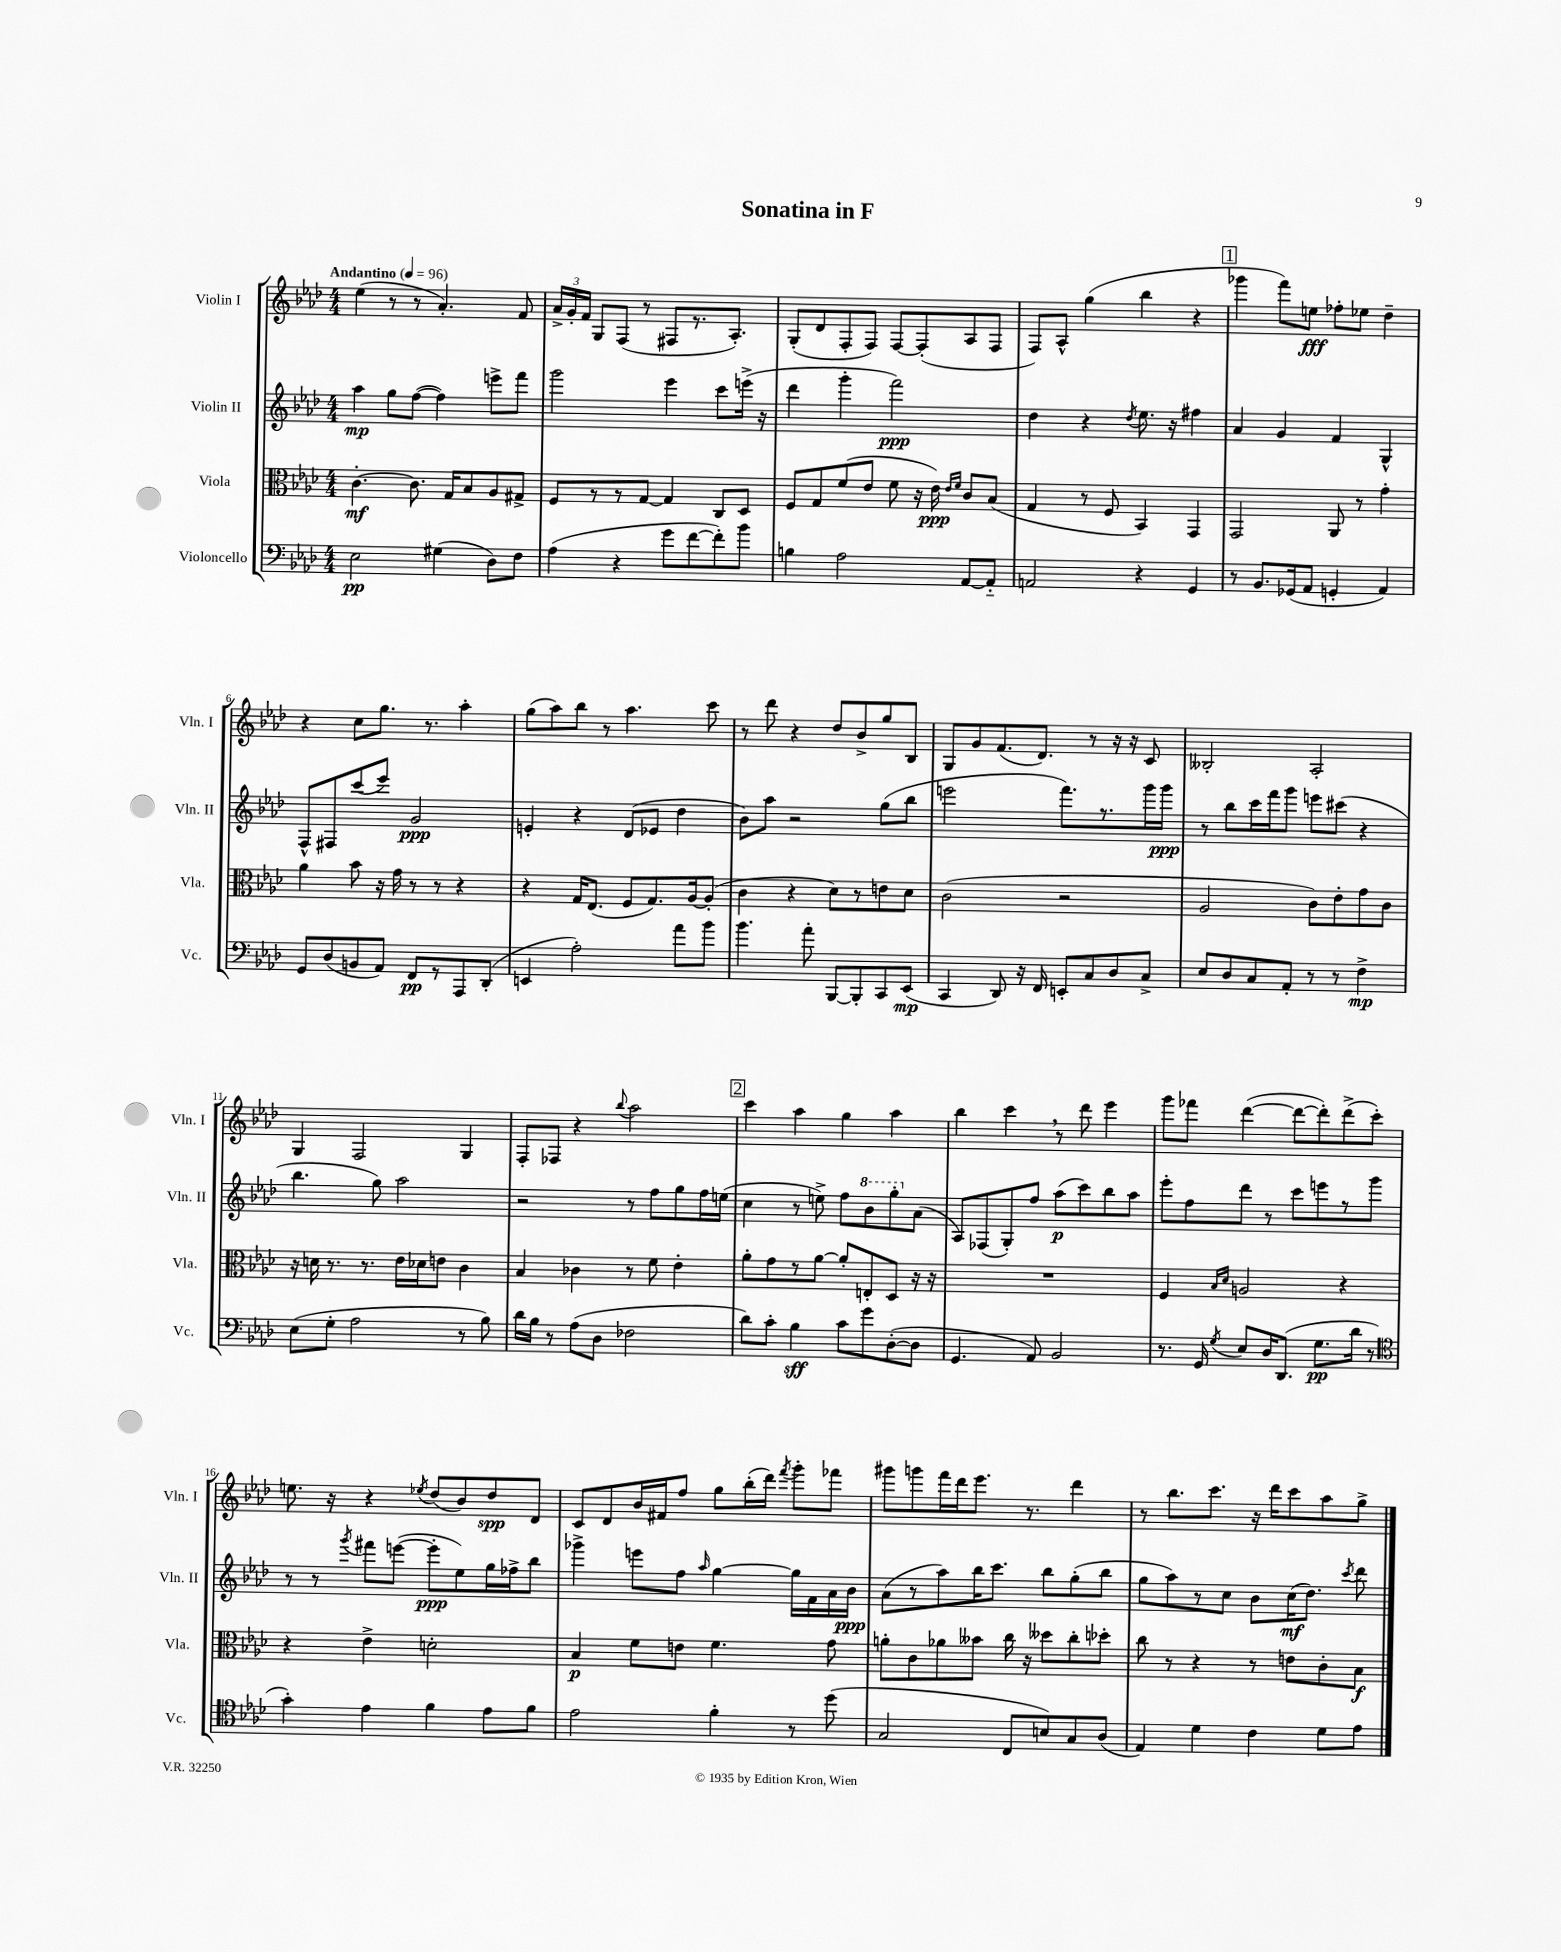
\header { title = "Sonatina in F" }
<<
\new StaffGroup <<
\new Staff = "s0" \with { instrumentName = "Violin I" shortInstrumentName = "Vln. I" } {
    \clef treble \key aes \major \numericTimeSignature \time 4/4 \tempo "Andantino" 4 = 96
    \autoBeamOff ees''4( r8 r8 aes'4.-.) f'8 |
    \tuplet 3/2 { aes'16[-> g'16-. f'16] } g8[ f8]( r8 fis8[ r8. aes8.]-.) |
    g8[-.( des'8 f8-. f8]) f8[~ f8-.( aes8 f8] |
    f8[) aes8]-^ g''4( bes''4 r4 |
    \mark \markup { \box "1" } ges'''4 f'''8[) e''8]\fff fes''8[-. ees''8] des''4-- |
    r4 c''8[ g''8.] r8. aes''4-. |
    g''8[( aes''8) bes''8] r8 aes''4. c'''8 |
    r8 des'''8 r4 des''8[ bes'8-> g''8 bes8] |
    g8[ g'8 f'8.( des'8.]) r8 r16 r16 c'8 |
    beses2-. aes2-. |
    g4 f2 g4 |
    f8[-. fes8] r4 \appoggiatura { bes''8 } aes''2 |
    \mark \markup { \box "2" } c'''4 aes''4 g''4 aes''4 |
    bes''4 c'''4 \breathe r8 des'''8 ees'''4 |
    g'''8[ fes'''8] des'''4~( des'''8[~ des'''8-.) des'''8->( c'''8]-.) |
    e''8. r16 r4 \acciaccatura { ees''8 } des''8[( bes'8) des''8\spp des'8] |
    c'8[ des'8 bes'16 fis'16 f''8] g''8[ bes''16-.( des'''16]) \acciaccatura { f'''8 } g'''8[-. fes'''8] |
    gis'''8[ g'''8 f'''16 des'''16 ees'''8.] r8. des'''4 |
    r8 bes''8.[ c'''8.] r16 des'''16[ c'''8 aes''8 g''8]-> \bar "|." |
}
\new Staff = "s1" \with { instrumentName = "Violin II" shortInstrumentName = "Vln. II" } {
    \clef treble \key aes \major \numericTimeSignature \time 4/4
    \autoBeamOff aes''4\mp g''8[ f''8]~( f''4) e'''8[-> f'''8] |
    g'''2 ees'''4 c'''8[ e'''16]->( r16 |
    des'''4 g'''4-. f'''2\ppp) |
    des''4 r4 \acciaccatura { des''8 } ees''8. r16 fis''4 |
    \mark \markup { \box "1" } aes'4 g'4 f'4 g4-^ |
    f8[-^ fis8 c'''8( ees'''8]) g'2\ppp |
    e'4-. r4 des'8[( ees'8] des''4 |
    bes'8[) aes''8] r2 g''8[( bes''8] |
    e'''2 f'''8.[) r8. g'''16 g'''16]\ppp |
    r8 bes''8[ c'''16 f'''16 g'''8] e'''8[ cis'''8]( r4 |
    bes''4. g''8) aes''2 |
    r2 r8 f''8[ g''8 f''16 e''16]( |
    \mark \markup { \box "2" } c''4 r8 e''8->) f''8[ \ottava #1 bes''8 g'''8-. \ottava #0 aes'8]( |
    aes8[) fes8( g8-.) f''8] aes''8[\p( c'''8) bes''8 aes''8] |
    ees'''8[-. f''8 des'''8] r8 c'''8[ e'''8 r8 g'''8] |
    r8 r8 \acciaccatura { g'''8 } fis'''8[ e'''8]~( e'''8[-.\ppp ees''8) g''16 fes''16-> bes''8] |
    ges'''4-> e'''8[ f''8] \grace { aes''16 } g''4~ g''16[ f'16 aes'16 bes'16]\ppp |
    aes'8[( r8 aes''8) bes''16 c'''8.] bes''8[ g''8-.( bes''8] |
    g''8[ aes''8) r8 c''8] bes'8[ c''16\mf( des''8.]) \acciaccatura { c'''8 } des'''8 \bar "|." |
}
\new Staff = "s2" \with { instrumentName = "Viola" shortInstrumentName = "Vla." } {
    \clef alto \key aes \major \numericTimeSignature \time 4/4
    \autoBeamOff c'4.~-.\mf c'8. g16[ bes8 aes8 gis8]-> |
    f8[ r8 r8 g8]~ g4 c8[ des8] |
    f8[ g8 f'8( ees'8] f'8 r16 ees'16\ppp) \grace { ees'16[ f'16] } c'8[ bes8]( |
    g4 r8 f8 bes,4) g,4 |
    \mark \markup { \box "1" } g,2 aes,8 r8 g'4-. |
    aes'4 bes'8 r16 g'16 r8 r8 r4 |
    r4 g16[ ees8.]( f8[ g8.) aes16~ aes8]-.( |
    c'4 r4 des'8[) r8 e'8 des'8] |
    c'2( r2 |
    aes2 c'8[) ees'8-. g'8 c'8] |
    r16 d'16 r8. r8. ees'16[ des'16 e'8] c'4 |
    bes4 ces'4 r8 f'8 ees'4-. |
    \mark \markup { \box "2" } aes'8[-. g'8 r8 aes'8]~ aes'8[-. e8-. des8] r16 r16 |
    R1 |
    f4 \grace { bes16[ des'16] } a2 r4 |
    r4 ees'4-> d'2-. |
    bes4\p f'8[ e'8] f'4. g'8 |
    a'8[-. c'8 aes'8 beses'8] c''16 r16 deses''8[ c''8-. des''8]-. |
    c''8 r8 r4 r8 e'8[ c'8-. bes8]\f \bar "|." |
}
\new Staff = "s3" \with { instrumentName = "Violoncello" shortInstrumentName = "Vc." } {
    \clef bass \key aes \major \numericTimeSignature \time 4/4
    \autoBeamOff ees2\pp gis4( des8[) f8] |
    aes4( r4 g'8[ f'8~ f'8-.) bes'8] |
    b4 aes2 aes,8[~ aes,8]-_ |
    a,2 r4 g,4 |
    \mark \markup { \box "1" } r8 bes,8.[ ges,16( aes,8] g,4-. aes,4) |
    g,8[ des8( b,8 aes,8]) f,8[\pp r8 aes,,8 des,8]-.( |
    e,4 aes2-.) aes'8[ bes'8] |
    bes'4. aes'8-. bes,,8[~ bes,,8-. c,8 ees,8]\mp( |
    c,4 des,8) r16 f,16 e,8[-. c8 des8 c8]-> |
    ees8[ des8 c8 aes,8]-. r8 r8 f4->\mp |
    ees8[( g8]-. aes2 r8 bes8) |
    des'16[ bes16] r8 aes8[( des8] fes2 |
    \mark \markup { \box "2" } des'8[) c'8]-. bes4\sff c'8[ g'8 des8~-.( des8] |
    g,4. aes,8) bes,2 |
    r8. g,16 \acciaccatura { g8 } ees8[ des16 des,8.]( g8.[\pp des'16] r8 |
    \clef tenor g'4-.) ees'4 f'4 ees'8[ f'8] |
    ees'2 f'4-. r8 des''8( |
    g2 c8[ b8) g8 aes8]( |
    ees4) des'4 c'4 des'8[ ees'8] \bar "|." |
}
>>
>>
